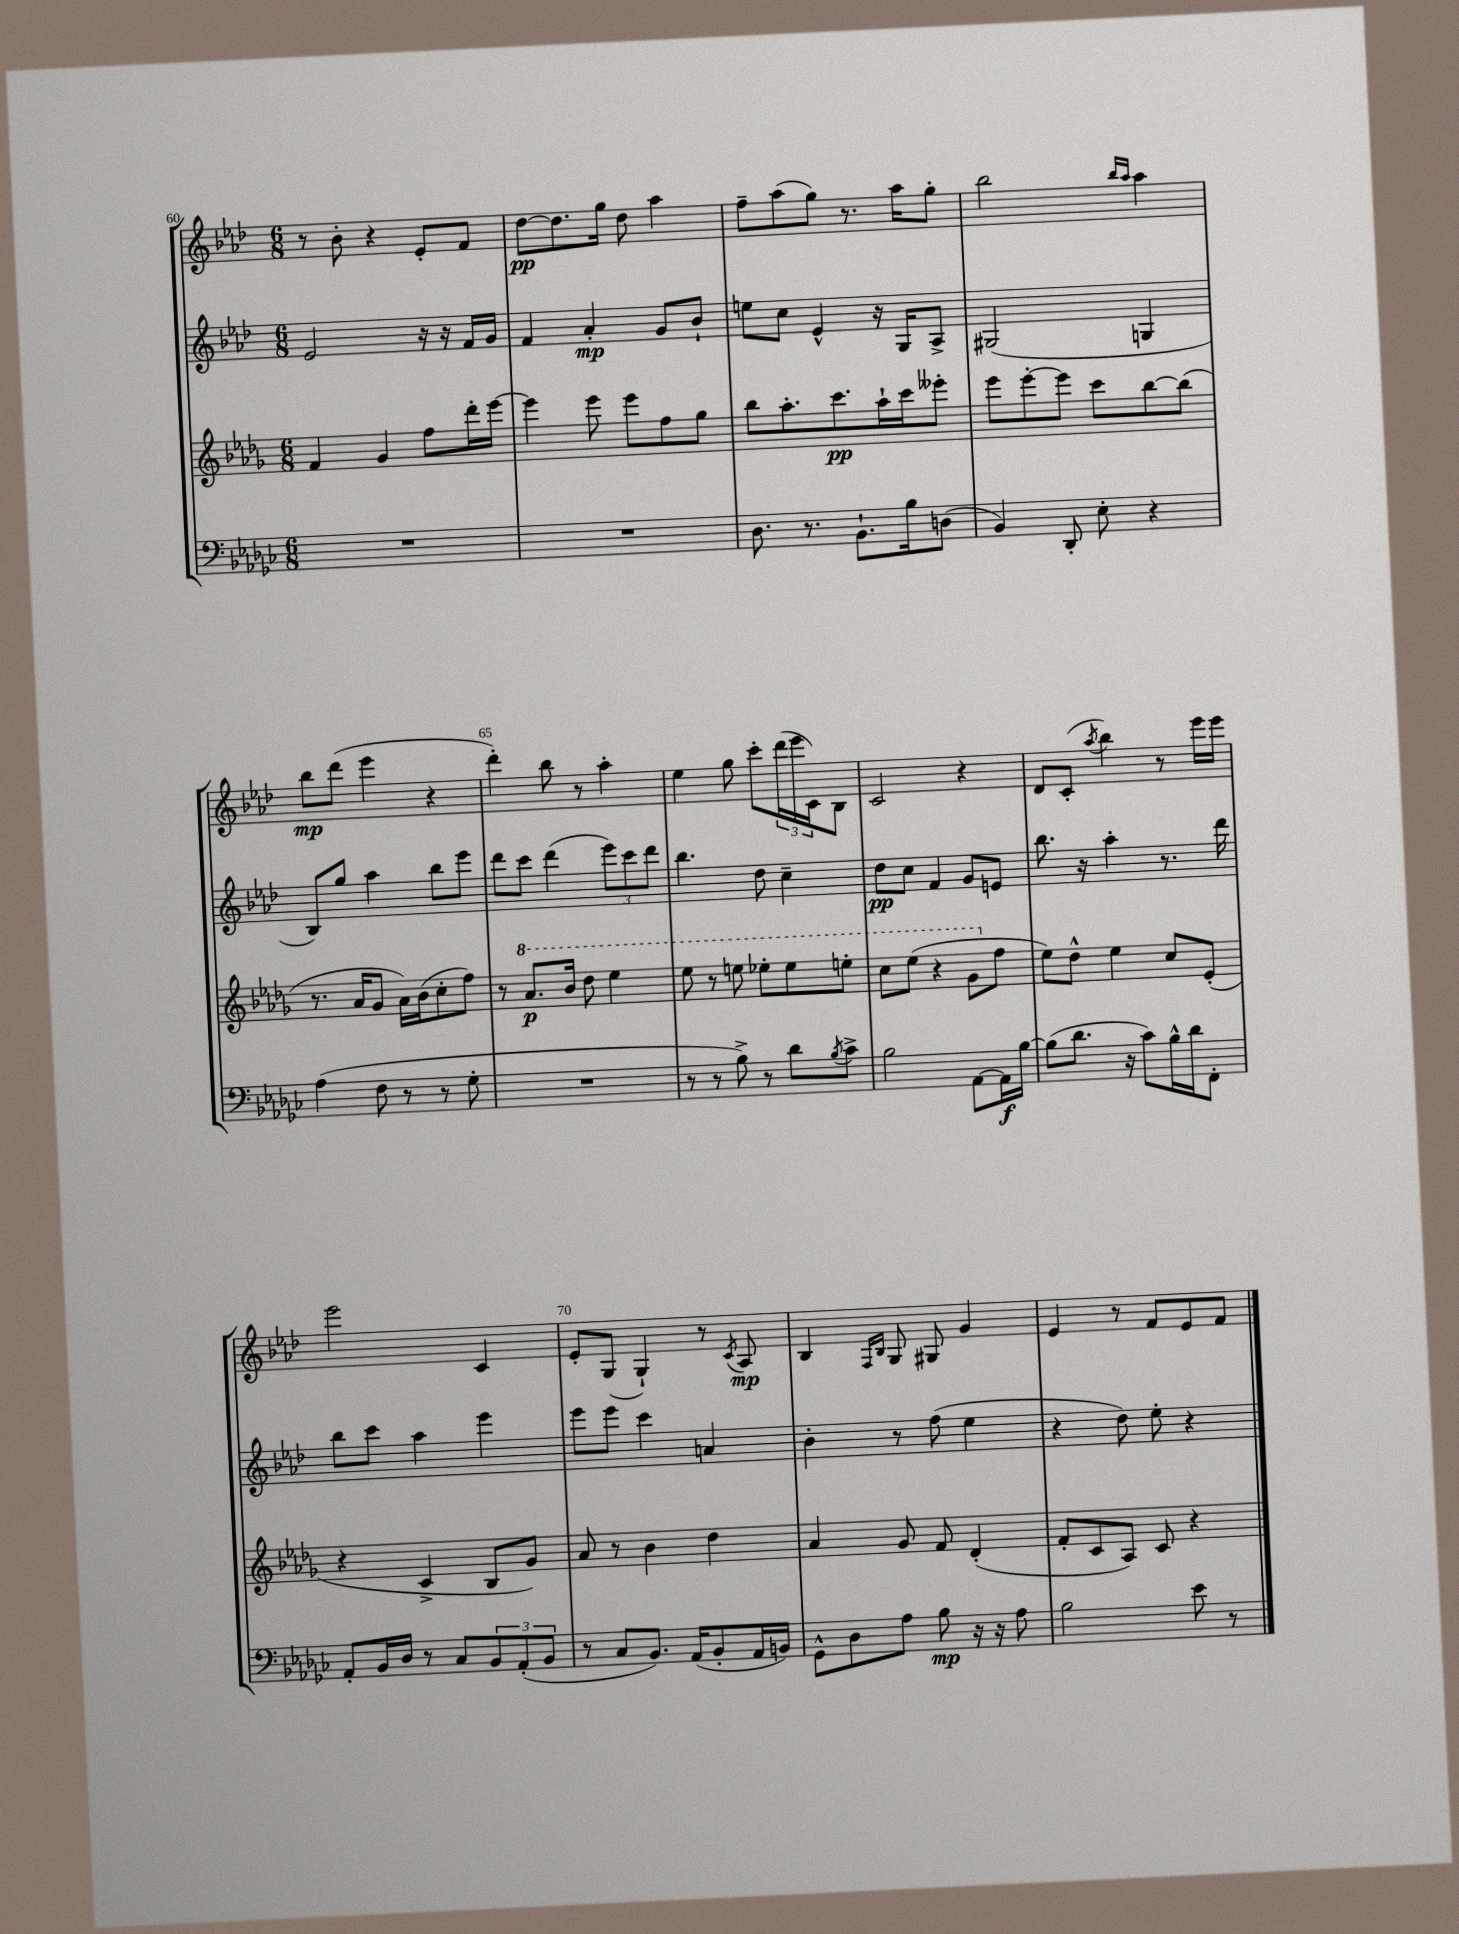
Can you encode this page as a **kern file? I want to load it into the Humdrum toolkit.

**kern	**kern	**kern	**kern
*staff4	*staff3	*staff2	*staff1
*clefF4	*clefG2	*clefG2	*clefG2
*k[b-e-a-d-g-c-]	*k[b-e-a-d-g-]	*k[b-e-a-d-]	*k[b-e-a-d-]
*M6/8	*M6/8	*M6/8	*M6/8
2.r	4f/	2e-/	8r
.	.	.	8b-'\
.	4g-/	.	4r
.	8ff\L	16r	8e-'/L
.	.	16r	.
.	16ddd-'\L	16f/LL	8f/J
.	[16eee-\JJ	16g/JJ	.
=	=	=	=
2.r	4eee-\]	4f/	[8dd-\L
.	.	.	8.dd-\]
.	8eee-\	4a-'/	.
.	.	.	16gg\Jk
.	8eee-\L	.	8dd-\
.	8ff\	8g/L	4aa-\
.	8gg-\J	8b-`/J	.
=	=	=	=
8.D-\	8bb-\L	8ee\L	8ff~\L
.	8.aa-'\	8cc\J	(8aa-\
8.r	.	.	.
.	.	4e-^^/	8gg\J)
.	8.ccc\	.	.
8.BB-`\L	.	.	8.r
.	16aa-`\L	16r	.
16B-\k	16ccc\J	16G/LK	16aa-\LK
(8D\J	8eee--'\J	8A-^/J	8gg'\J
=	=	=	=
4BB-/)	8eee-\L	(2G#/	2bb-\
.	[8eee-'\	.	.
8DD-'/	8eee-\]J	.	.
8E-'\	8ccc\L	.	.
.	.	.	16qqbb-/LL
.	.	.	16qqaa-/JJ
4r	[8bb-\	4G/	4aa-\
.	(8bb-\]J	.	.
=	=	=	=
(4A-\	8.r	8B-/L)	8bb-\L
.	.	8gg/J	(8ddd-\J
.	16a-/LK	.	.
8F\	8g-/J	4aa-\	4eee-\
8r	16a-\LL)	.	.
.	(16b-\J	.	.
8r	8cc'\	8bb-\L	4r
8G-'\	8ff\J)	8eee-\J	.
=	=	=	=
2.r	8r	8ddd-\L	4ddd-'\)
.	8.aa-/L	8ccc\J	.
.	.	(4ddd-\	8bb-\
.	16bb-/Jk	.	.
.	8ddd-\	.	8r
.	4eee-\	12eee-\L)	4aa-'\
.	.	12ccc\	.
.	.	12ddd-\J	.
=	=	=	=
8r	8eee-\	4.bb-\	4ee-\
8r	8r	.	.
8B-^\)	8eee\	.	8gg\
8r	8eee-'\L	8dd-\	8ccc'\L
8d-\L	8eee-\	4cc~\	(24ddd-\L
.	.	.	24eee-\
.	.	.	24c\J)
8qB-/	.	.	.
8c-^\J	8eee'\J	.	8B-\J
=	=	=	=
2B-\	8ccc\L	8dd-\L	2c/
.	(8eee-\J	8cc\J	.
.	4r	4f/	.
[8AA-\L	8gg-\L	8g/L	4r
16AA-\]L	8ff\J	8e/J	.
[16B-\JJ	.	.	.
=	=	=	=
(8B-\]L	8ee-\L)	8.bb-\	8d-/L
8.d-\J	8dd-^^\J	.	(8c'/J
.	.	16r	.
.	.	.	8qaa-/
.	4ee-\	4aa-'\	4bb-\)
16r	.	.	.
8c-\L)	.	.	.
16B-^^\L	8cc/L	8.r	8r
16d-\J	.	.	.
8FF'\J	(8e-'/J	.	16eee-\LL
.	.	16ddd-\	16eee-\JJ
=	=	=	=
8AA-'/L	4r	8bb-\L	2eee-\
16BB-/L	.	8ccc\J	.
16D-/JJ	.	.	.
8r	4c^/	4aa-\	.
8C-/L	.	.	.
12BB-/	8B-/L	4eee-\	4c/
(12AA-'/	.	.	.
.	8g-/J)	.	.
12BB-/J	.	.	.
=	=	=	=
8r	8a-/	8eee-\L	8e-'/L
8C-/L	8r	8eee-\J	(8G/J
8.BB-/J)	4b-\	4ccc\	4G`/)
(16AA-/LK	.	.	.
8BB-'/	4dd-\	4a/	8r
.	.	.	8qc/
16AA-/L	.	.	8A-/
16BB/JJ)	.	.	.
=	=	=	=
8GG-^^\L	4a-/	4b-'\	4B-/
8D-\	.	.	.
.	.	.	16qqF/LL
.	.	.	16qqB-/JJ
8A-\J	8g-/	8r	8G/
8B-\	8f/	(8ff\	8G#/
16r	(4d-'/	4ee-\	4g/
16r	.	.	.
8A-\	.	.	.
=	=	=	=
2B-\	8f'/L	4r	4e-/
.	8c/	.	.
.	8A-/J)	8dd-\)	8r
.	8c/	8ee-'\	8f/L
8e-\	4r	4r	8e-/
8r	.	.	8f/J
==	==	==	==
*-	*-	*-	*-
